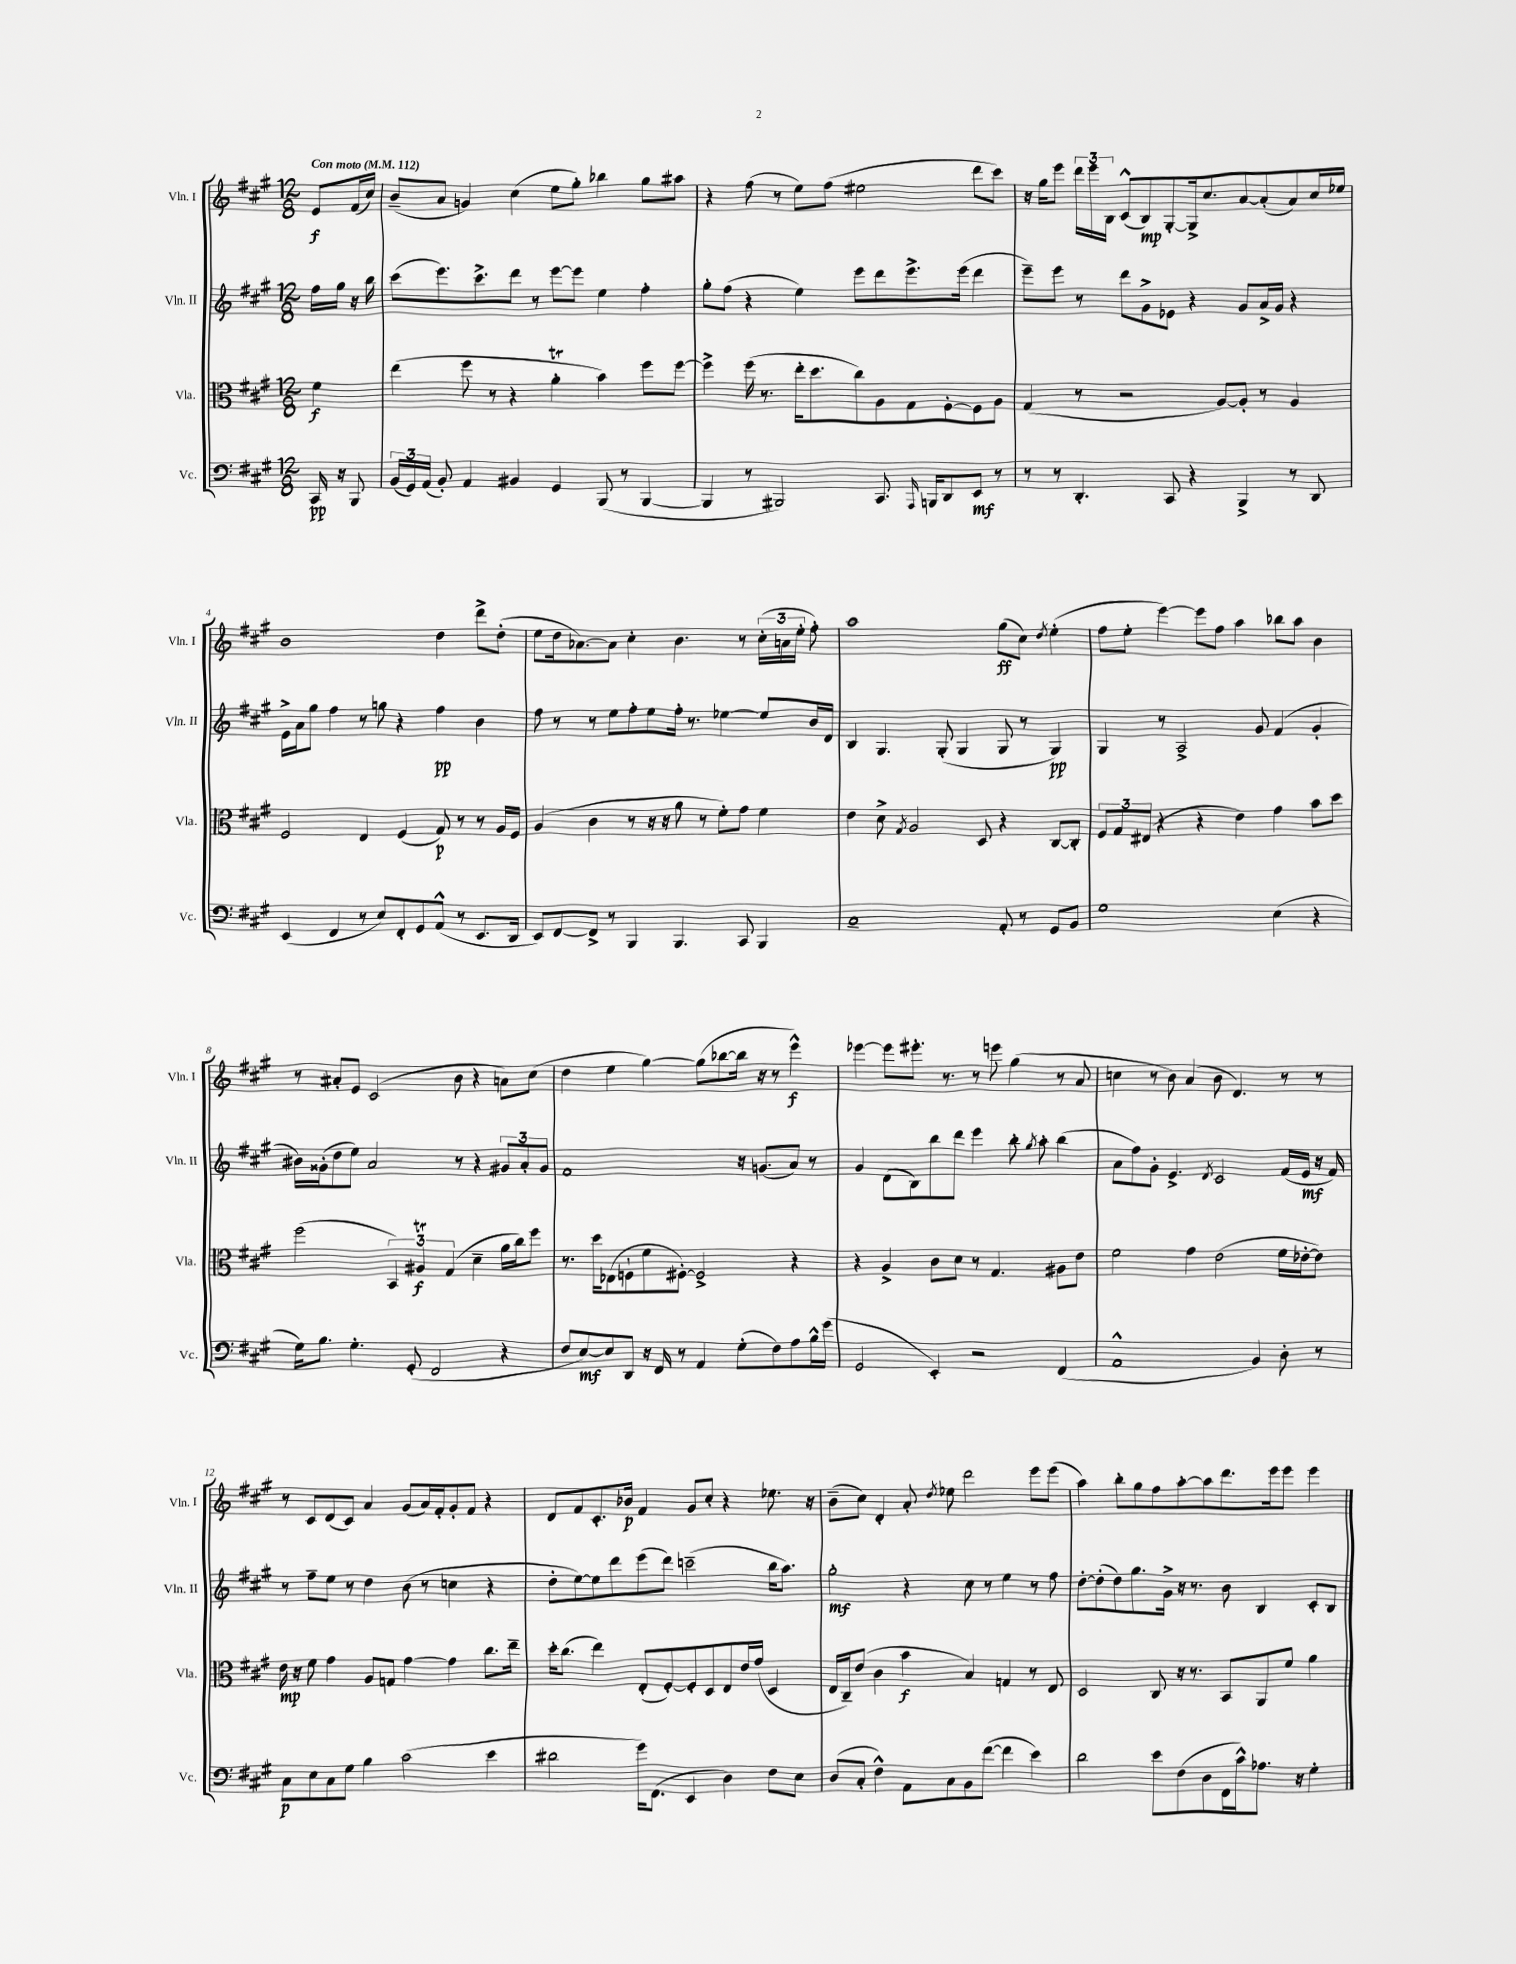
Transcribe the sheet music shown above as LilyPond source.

<<
\new StaffGroup <<
\new Staff = "s0" \with { instrumentName = "Vln. I" shortInstrumentName = "Vln. I" } {
    \clef treble \key a \major \numericTimeSignature \time 12/8 \partial 4 \tempo "Con moto" 4 = 112
    \autoBeamOff e'8[\f fis'16( cis''16]) |
    b'8[--( a'8] g'4) cis''4( e''8[ gis''8]-.) bes''4 gis''8[ ais''8] |
    r4 fis''8( r8 e''8[) fis''8]( eis''2 d'''8[ cis'''8]) |
    r16 gis''16[ e'''8] \tuplet 3/2 { d'''16[ e'''16 b16] } cis'8[-^( b8\mp) gis8~-. gis16-> cis''8. a'8~ a'8-.( a'8) cis''16 ees''16] |
    b'1 d''4 d'''8[-> d''8]-.( |
    e''8[ d''16 aes'8.~) aes'8] cis''4-. b'4. r8 \tuplet 3/2 { cis''16[-.( a'16 e''16]-. } fis''8-.) |
    a''1 gis''8[\ff( cis''8]) \acciaccatura { d''8 } e''4-.( |
    fis''8[ e''8]-. e'''4~) e'''8[ fis''8] a''4 bes''8[ a''8] b'4 |
    r8 ais'8[-. e'8] cis'2( b'8 r4 a'8[) cis''8]( |
    d''4 e''4 gis''4~) gis''8[( bes''8~ bes''16] r16 r8 e'''4-^\f) |
    ees'''4~ ees'''8[ eis'''8.]-. r8. r8 e'''8 gis''4( r8 a'8 |
    c''4 r8 b'8) a'4( b'8 d'4.) r8 r8 |
    r8 cis'8[ d'8( cis'8]) a'4 gis'8[( a'16) fis'16-. gis'8-. fis'8] r4 |
    d'8[ fis'8 cis'8.-. bes'16]\p fis'4 gis'8[ cis''8]-. r4 ees''8. r16 |
    b'8[--( cis''8]) d'4-. a'8-. \acciaccatura { d''8 } ees''8 d'''2 e'''8[ e'''8]( |
    a''4) b''8[-. gis''8 fis''8 a''8~-. a''8 d'''8. e'''16 e'''8] e'''4 \bar "|." |
}
\new Staff = "s1" \with { instrumentName = "Vln. II" shortInstrumentName = "Vln. II" } {
    \clef treble \key a \major \numericTimeSignature \time 12/8 \partial 4
    \autoBeamOff fis''16[ gis''16] r16 b''16 |
    cis'''8[( e'''8.) cis'''8.-> d'''8] r8 e'''8[~ e'''8] e''4 fis''4-. |
    gis''8[-. fis''8]( r4 e''4) e'''8[ d'''8 e'''8.-> e'''16]( d'''4 |
    e'''8[--) e'''8] r8 d'''8[ gis'8-> ees'8] r4 gis'8[ a'16-> gis'16] r4 |
    e'16[-> a'16 gis''8] fis''4 r8 g''8 r4 fis''4\pp b'4 |
    fis''8 r8 r8 e''8[ fis''8-. e''8 fis''16]-. r8. ees''4~ ees''8[ b'16 d'16] |
    b4 gis4. gis8-.( gis4 gis8 r8 gis4\pp) |
    gis4 r8 a2-> gis'8 fis'4( gis'4-. |
    bis'16[) gisis'16-.( d''8 e''8]) a'2 r8 r4 \tuplet 3/2 { gis'8[ a'8-. gis'8] } |
    fis'1 r16 g'8.[( a'8]) r8 |
    gis'4 d'8[( b8) b''8 d'''8] e'''4 b''8-. \acciaccatura { gis''8 } a''8-. b''4( |
    a'8[ fis''8) gis'8]-. e'4.-> \acciaccatura { d'8 } cis'2 fis'16[( e'16]\mf r16 fis'16) |
    r8 fis''8[-- e''8] r8 d''4 b'8( r8 c''4 r4 |
    d''8[-. e''8~) e''8 d'''8 e'''8( d'''8]) c'''2--( b''16[ a''8.]) |
    gis''2-.\mf r4 cis''8 r8 e''4 r8 fis''8 |
    d''8[~-. d''8-.( d''8) gis''8. gis'16]-> r16 r8. b'8 b4 cis'8[-. b8] \bar "|." |
}
\new Staff = "s2" \with { instrumentName = "Vla." shortInstrumentName = "Vla." } {
    \clef alto \key a \major \numericTimeSignature \time 12/8 \partial 4
    \autoBeamOff fis'4\f |
    e''4( fis''8 r8 r4 a'4-.\trill b'4) fis''8[ fis''8]~ |
    fis''4-> fis''16( r8. e''16[-. d''8. cis''8) a8 gis8 fis8~-. fis8 a8] |
    gis4( r8 r2 a8[~) a8]-. r8 a4 |
    fis2 e4 fis4( gis8\p) r8 r8 a16[ fis16] |
    a4( cis'4 r8 r16 r16 a'8 r8 fis'8[-.) gis'8] fis'4 |
    e'4 d'8-> \acciaccatura { gis8 } a2 d8 r4 cis8[~ cis8]-. |
    \tuplet 3/2 { fis8[ gis8 eis8]( } r4 r4 e'4) gis'4 b'8[ d''8] |
    fis''2( \tuplet 3/2 { b,4) ais4\trill\f gis4( } d'4-- a'16[ cis''16) fis''8] |
    r8. d''16[ ees8( f8-! fis'8 fis8]~-.) fis2-> r4 |
    r4 a4-> cis'8[ d'8] r8 gis4. ais8[ e'8] |
    fis'2 gis'4 e'2( fis'16[ ees'16~-. ees'8]) |
    e'16\mp r16 fis'8 gis'4 a8[ g8] gis'4~ gis'4 cis''8.[ e''16]-- |
    d''16[-. cis''8.]( e''4) e8[-.( fis8~-.) fis8-. d8 e8 e'16 gis'16]( d4 |
    e16[ cis16--) e'8]( cis'4 b'4\f b4) g4 r8 e8 |
    d2 cis8 r16 r8. b,8[ a,8 fis'8] a'4 \bar "|." |
}
\new Staff = "s3" \with { instrumentName = "Vc." shortInstrumentName = "Vc." } {
    \clef bass \key a \major \numericTimeSignature \time 12/8 \partial 4
    \autoBeamOff cis,16\pp r16 b,,8 |
    \tuplet 3/2 { b,16[( gis,16) a,16]( } b,8-.) a,4 bis,4 gis,4 b,,8( r8 b,,4~ |
    b,,4 r8 bis,,2) cis,8. \grace { a,,16 } b,,16[ d,8 e,8]\mf r8 |
    r8 r8 d,4.-. cis,8 r4 b,,4-> r8 d,8 |
    e,4( fis,4 r8 e8[) fis,8-. gis,8 a,8]-^( r8 e,8.[ d,16] |
    e,8[) fis,8~ fis,8]-> r8 b,,4 b,,4. cis,8 b,,4 |
    cis1-- a,8-. r8 gis,8[ b,8] |
    gis1 e4( r4 |
    gis16[) b8.] gis4.-. gis,8-.( fis,2 r4 |
    fis8[ e8~\mf) e8 d,8] r16 fis,16 r8 a,4 gis8[-.( fis8) a8 b16-^ gis'16]( |
    gis,2 e,4-.) r2 fis,4( |
    a,1-^ b,4) d8-. r8 |
    cis8[\p e8 cis8 gis8] b4 cis'2( e'4 |
    dis'2 gis'16[) fis,8.]( e,4 d4) fis8[ e8] |
    d8[( cis8]-. fis4-^) a,8[ cis8 b,8 fis'8]~( fis'4 e'4) |
    d'2 e'8[ fis8( d8 fis,16 cis'16-^) aes8.] r16 gis4-. \bar "|." |
}
>>
>>
